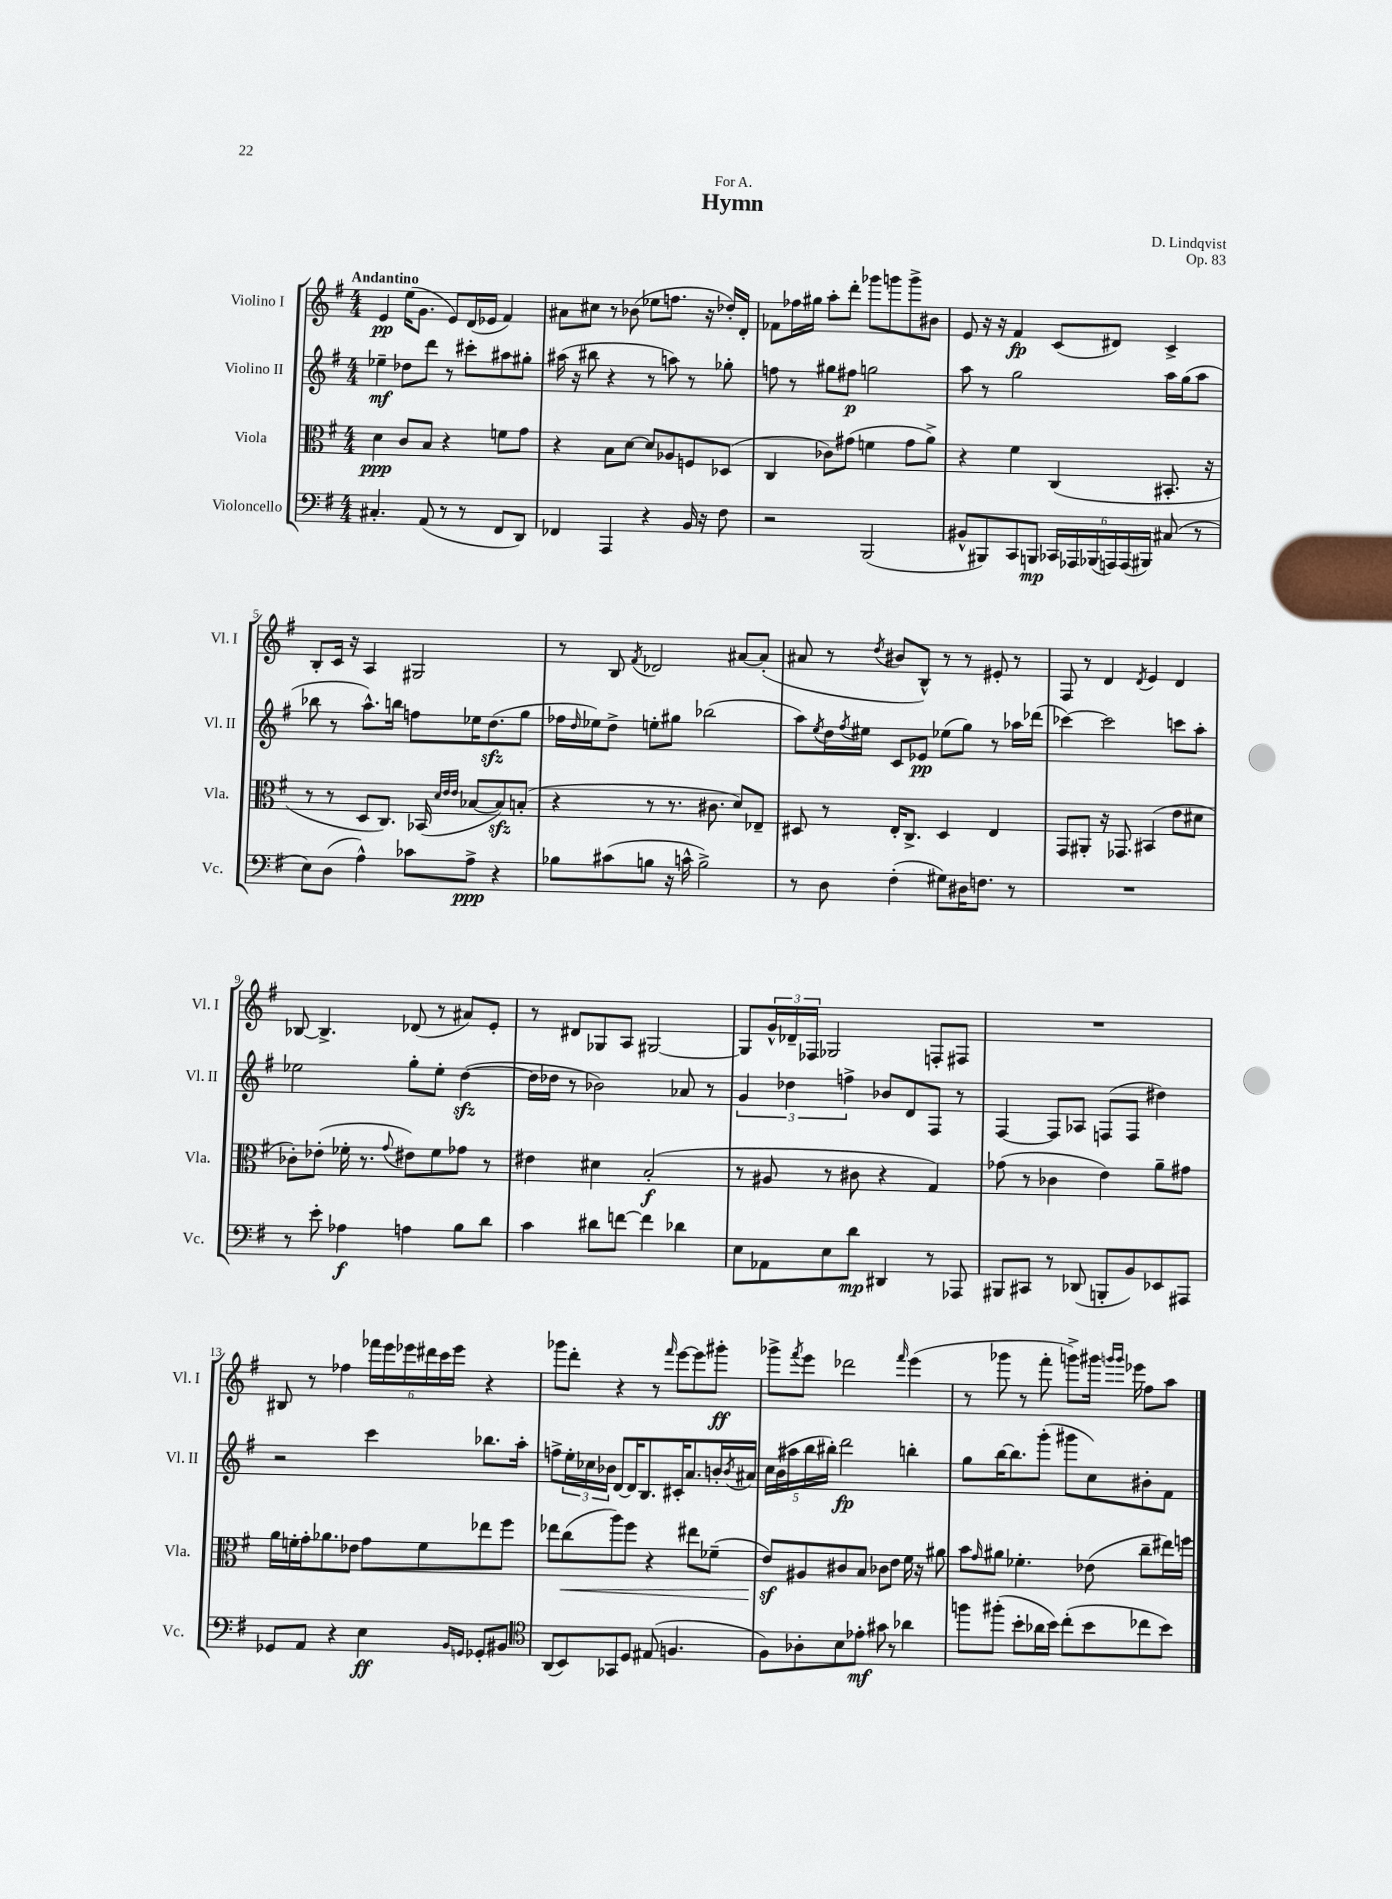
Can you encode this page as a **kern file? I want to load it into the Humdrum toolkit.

**kern	**kern	**kern	**kern
*staff4	*staff3	*staff2	*staff1
*clefF4	*clefC3	*clefG2	*clefG2
*k[f#]	*k[f#]	*k[f#]	*k[f#]
*M4/4	*M4/4	*M4/4	*M4/4
4.C#'/	4d\	4ee-~\	4e/
.	8c/L	8dd-\L	(16ee\LK
.	.	.	8.g\J
(8AA/	8B/J	8ddd\J	.
8r	4r	8r	8e/L)
8r	.	8ccc#'\L	(16d/L
.	.	.	16e-/JJ
8FF#/L	8f\L	8aa#\	4f#/)
8DD/J)	8g\J	8gg#'\J	.
=	=	=	=
4FF-/	4r	(16aa#\	8a#\L
.	.	16r	.
.	.	8bb#\	8cc#\J
4AAA/	8B\L	4r	8r
.	[8d\J	.	(8b-\
4r	8d/]L	8r	8ee-\L
.	8A-/	8aa\)	8.ff\J
16BB/	8F/	8r	.
16r	.	.	16r
8F#\	(8D-/J	8gg-'\	16dd-'/LL)
.	.	.	16d'/JJ
=	=	=	=
2r	4C/	8ff\	8f-\L
.	.	8r	16ff-\L
.	.	.	16gg#\JJ
.	8c-\L)	8gg#\L	8aa'\L
.	(8g#\J	8ff#\J	8ddd'\J
(2BBB/	4f\	2gg\	8ggg-\L
.	.	.	8ggg\
.	8g#\L	.	8ggg^\
.	8a^\J)	.	8b#\J
=	=	=	=
8BB#^^/L	4r	8aa\	8e/
8BBB#/)	.	8r	16r
.	.	.	16r
8CC/	4f#\	2gg\	4f#/
8BBB/J	.	.	.
24CC-/LL	(4C/	.	(8c/L
24AAA-/	.	.	.
(24BBB-/	.	.	.
24AAA/)	.	.	8d#/J)
(24AAA/	.	.	.
24BBB#/JJ)	.	.	.
(8C#/	8.BB#'/	16aa\LL	4c^/
.	.	(16gg\J	.
8r	.	8aa\J	.
.	16r	.	.
=	=	=	=
8E\L)	8r	8bb-\	8B'/L
(8D\J	8r	8r	16c/Jk
.	.	.	16r
4A^^\)	8D/L	8.aa^^\L)	4A/
.	8.C/J)	.	.
.	.	16bb\Jk	.
8c-\L	.	8ff\L	2G#/
.	(16BB-/	.	.
.	32qqd/LLL	.	.
.	32qqe/	.	.
.	32qqe/JJJ	.	.
8A^\J	[8B-/L	16ee-\K	.
.	.	(8.dd\	.
4r	8B-/])	.	.
.	(8B'/J	8gg\J	.
=	=	=	=
8B-\L	4r	16ff-\LL	8r
.	.	16qqdd/	.
.	.	16ee-\J)	.
(8c#\	.	8dd^\J	8B/
.	.	.	8qf#/
8B\J	8r	8ee'\L	2d-/
16r	8.r	8gg#\J	.
16c^^\	.	.	.
2B^\)	.	(2bb-\	.
.	8.c#\	.	.
.	8d/L)	.	[8a#/L
.	8E-~/J	.	(8a#'/]J
=	=	=	=
8r	8D#/	8aa\L)	8a#/
.	.	8qee/	.
8D\	8r	16dd\L	8r
.	.	8qff#/	.
.	.	16ee#\JJ	.
.	.	.	8qdd/
(4F#'\	16E'/LK	8c/L	8b#/L
.	8.C^/J	.	.
.	.	8e-/J	8B^^/J)
8G#\L)	4D#/	(8ee-\L	8r
16D#\K	.	8gg\J)	8r
8.F\J	.	.	.
.	4E/	8r	8e#'/
8r	.	16aa-\LL	8r
.	.	(16ddd-\JJ	.
=	=	=	=
1r	8GG/L	[4ccc-\)	8F#/
.	8AA#'/J	.	8r
.	16r	2ccc-\]	4d/
.	8.GG-/	.	.
.	.	.	8qd/
.	(4BB#/	.	4e/
.	8e\L	8ccc\L	4d/
.	8d#\J	8aa'\J	.
=	=	=	=
8r	8c-'\L)	2ee-\	[8B-/
8e'\	(8e-'\J	.	4.B-^/]
4A-\	16f-'\	.	.
.	8.r	.	.
.	8qqg/	.	.
4A\	8e#\L)	8gg'\L	(8d-/
.	8f-\	8ee-'\J	8r
8B\L	8g-\J	([4dd\	8a#/L)
8d\J	8r	.	8e'/J
=	=	=	=
4c\	4e#\	16dd\]LL	8r
.	.	16dd-\JJ	.
.	.	8r	8d#/L
8d#\L	4d#\	2b-\)	8G-/
[8f\J	.	.	8A/J
4f\]	(2B'/	.	[2G#/
4d-\	.	8a-/	.
.	.	8r	.
=	=	=	=
8E\L	8r	6g/	8G#/]L
8AA-\	8A#/	.	24g^^/L
.	.	6dd-\	24d-~/
.	.	.	24F-/JJ
8E\	8r	.	2G-/
.	.	6ff^\	.
8d\J	8c#\	.	.
4DD#/	4r	8b-/L	.
.	.	8d/	.
8r	4G/)	8F#/J	8F'/L
8AAA-/	.	8r	8F#/J
=	=	=	=
8BBB#/L	(8g-\	[4F#/	1r
8CC#/J	8r	.	.
8r	4c-\	8F#/]L	.
(8DD-/	.	8A-/J	.
8BBB'/L	4e\)	(8F/L	.
8BB/)	.	8F/J	.
8EE-/	8a~\L	4dd#\)	.
8AAA#/J	8g#\J	.	.
=	=	=	=
8GG-/L	16a\LL	2r	8B#/
.	16f'\	.	.
8AA/J	16g'\J	.	8r
.	8.a-\	.	.
4r	.	.	4ff-\
.	8e-\J	.	.
4E\	8g\L	4ccc\	24fff-\LL
.	.	.	24eee\
.	.	.	24eee-\
.	8f\	.	24ddd#\
.	.	.	24ccc\
.	.	.	24eee-\JJ
16qqBB/LL	.	.	.
16qqGG/JJ	.	.	.
8GG-'/L	8ee-\	8.bb-\L	4r
8BB#/J	8ff#\J	.	.
.	.	16aa'\Jk	.
=	=	=	=
*clefC4	*	*	*
(8AA/L	8ee-\L	8ff^\L	8ggg-\L
8BB/)	(8cc\	24ee'\L	8ddd'\J
.	.	24cc-\	.
.	.	24b-\JJ	.
8GG-/	8aa\)	[8d/L	4r
8D/J	8ff#\J	16d/]K	.
.	.	8.B/	.
(8E#/	4r	.	8r
.	.	.	16qqfff#/
4.F/	.	16c#'/K	[8eee\L
.	.	8.a/	.
.	8ee#\L	.	8eee\]
.	(8f-~\J	16b'/L	8ggg#'\J
.	.	8qb/	.
.	.	16a#/JJ	.
=	=	=	=
8F#\L)	8e/L)	20cc\LL	8ggg-^\L
.	.	(20b\	.
.	.	20aa#\	.
.	.	.	8qfff#/
8A-'\	8A#/	.	8eee\J
.	.	20bb\	.
.	.	20bb#'\JJ)	.
8B\	8c#/	2ddd\	2ddd-\
8e-'\J	8B/J	.	.
8g#\	8c-\L	.	.
8r	8e\J	.	.
.	.	.	16qqfff#/
4a-\	16f#\	4bb'\	(4eee\
.	16r	.	.
.	8a#\	.	.
=	=	=	=
8ff\L	8b\L	8gg\L	8r
.	16qqg/	.	.
(8ff#'\J	8a#\J	[16bb\K	8ggg-\
.	.	8.bb\]	.
8b'\L	4.f-'\	.	8r
16a-\L	.	(8ggg'\J	8fff#'\
16b\JJ)	.	.	.
(8cc'\L	.	8ggg#\L	8ggg^\L)
8b\	(8e-\	8cc\)	16ggg#\Jk
.	.	.	16qqggg/LL
.	.	.	16qqggg/JJ
.	.	.	16eee-\
8cc-\	8cc~\L	8b#'\	8ff#\L
8b\J)	16ee#\L)	8f#\J	8aa\J
.	16ff\JJ	.	.
==	==	==	==
*-	*-	*-	*-
